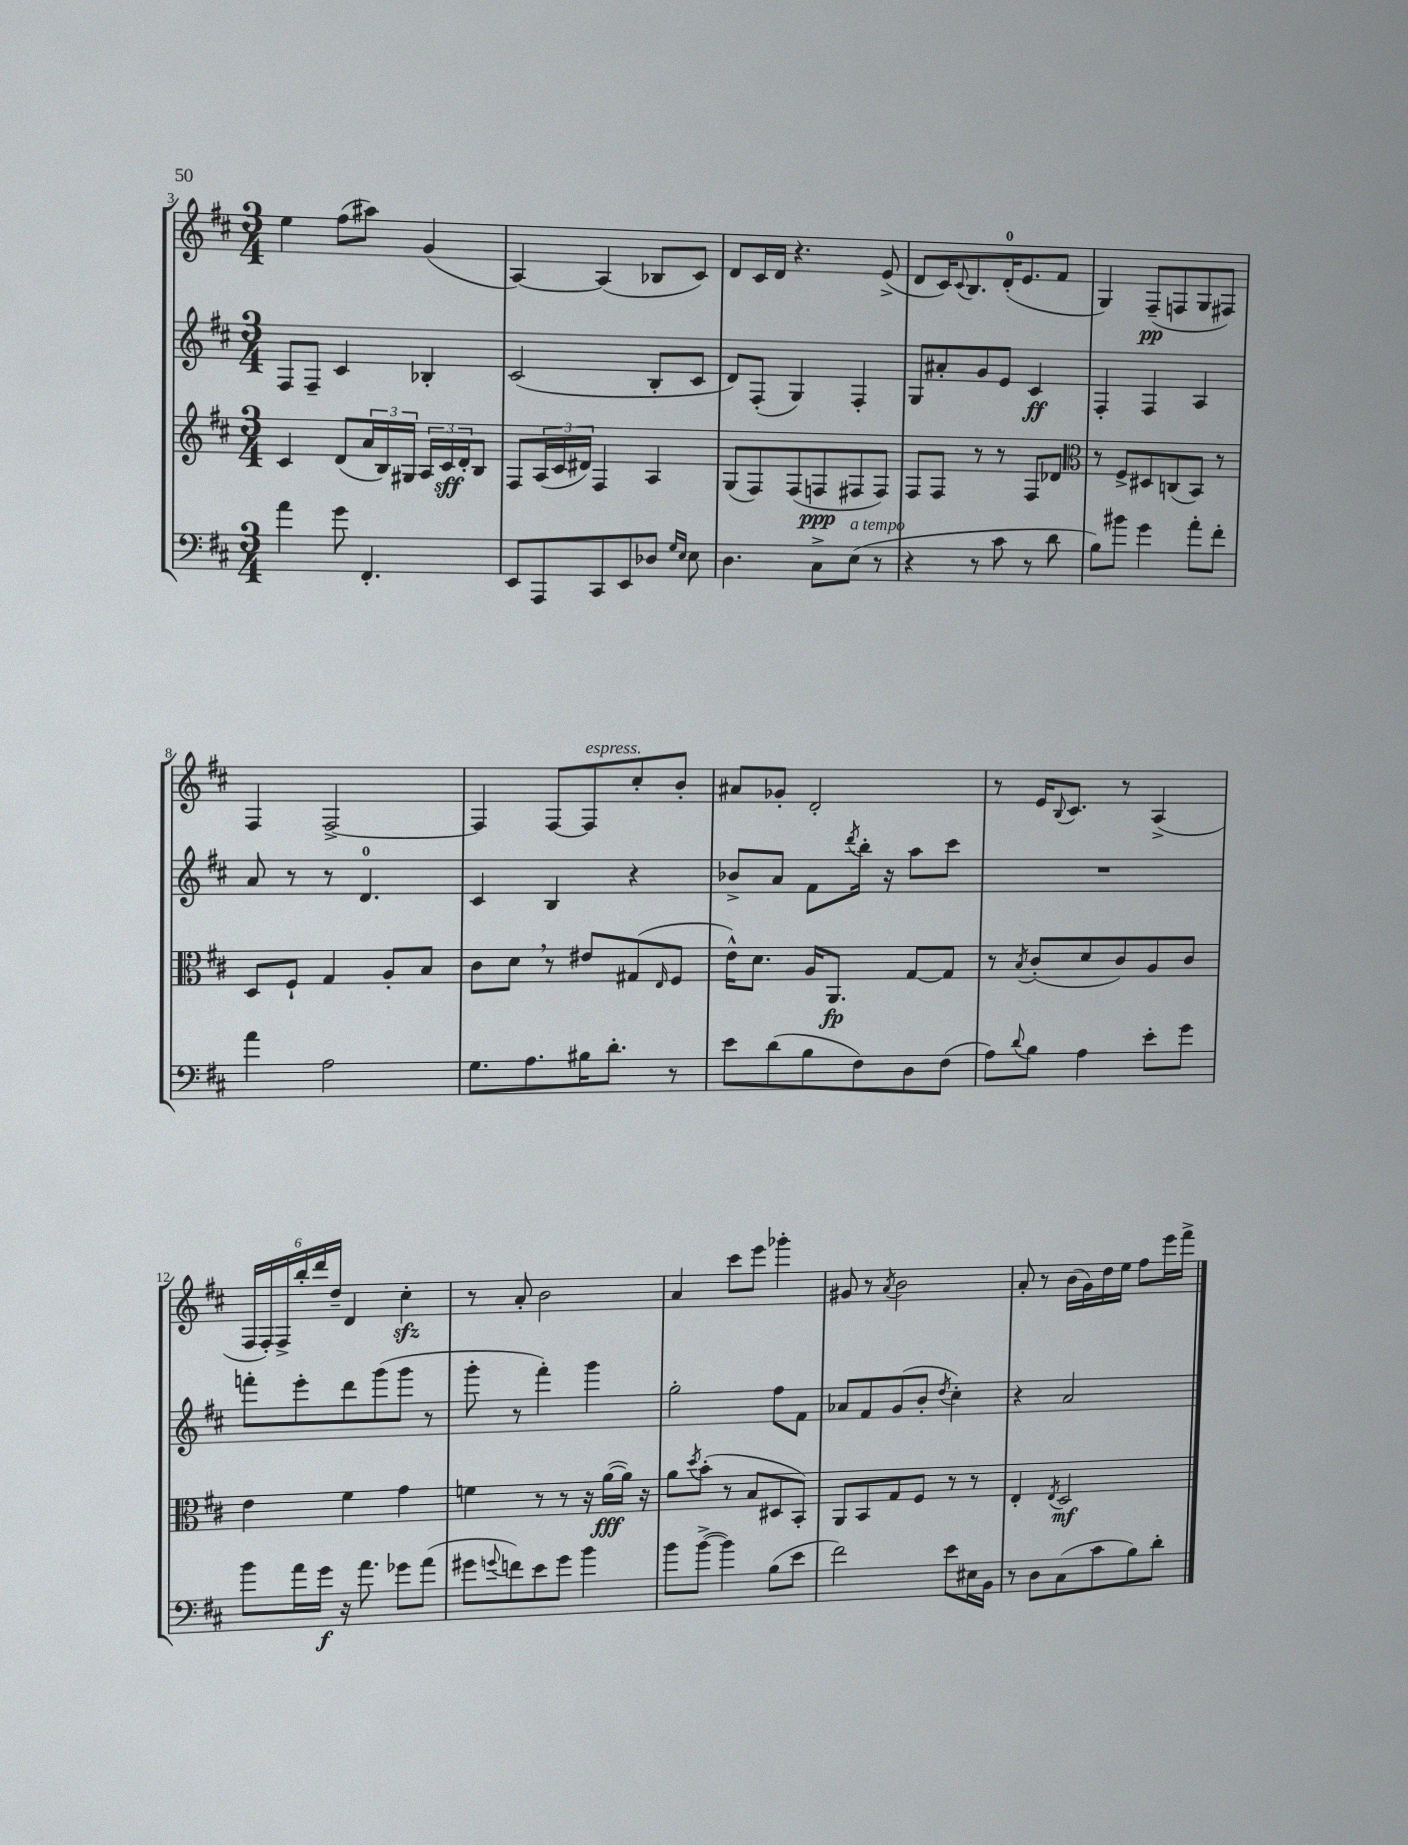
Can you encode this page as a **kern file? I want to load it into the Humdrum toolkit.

**kern	**kern	**kern	**kern
*staff4	*staff3	*staff2	*staff1
*clefF4	*clefG2	*clefG2	*clefG2
*k[f#c#]	*k[f#c#]	*k[f#c#]	*k[f#c#]
*M3/4	*M3/4	*M3/4	*M3/4
4a	4c#	8F#	4ee
.	.	8F#~	.
8g	(8d	4c#	(8ff#
4.FF#'	24a	.	8aa#)
.	24B)	.	.
.	24G#	.	.
.	24A	4B-'	(4g
.	24c#	.	.
.	24d'	.	.
.	8B	.	.
=	=	=	=
8EE	8F#	(2c#	[4A)
8AAA	(24A	.	.
.	24c#	.	.
.	24d#)	.	.
8CC#	4F#	.	(4A]
8EE	.	.	.
8D-	4A	8B'	8B-
16qqG	.	.	.
16qqE	.	.	.
8E	.	8c#	8c#)
=	=	=	=
4.D	(8G	8d)	8d
.	8F#)	(8F#'	16c#
.	.	.	16d
.	(8F#	4G)	4.r
8C#^	8F	.	.
(8E	8F#	4F#'	.
8r	8F#)	.	(8e^
=	=	=	=
4r	8F#	8G	8d
.	8F#	8a#'	16c#)
.	.	.	8qqc#
.	.	.	8.B
8r	8r	8g	.
8c#	8r	8e	(16d'
.	.	.	8.e
8r	8F#	4c#	.
8d	8d-	.	8f#
=	=	=	=
*	*clefC3	*	*
8B)	8r	4F#'	4G)
8b#	8F#^	.	.
4g	8D#	4F#	(8F#~
.	(8C	.	8F
8a'	8BB)	4A	8G
8f#'	8r	.	8F#)
=	=	=	=
4a	8D	8a	4F#
.	8F#`	8r	.
2A	4G	8r	[2F#^
.	.	4.d	.
.	8A'	.	.
.	8B	.	.
=	=	=	=
8.G	8c#	4c#	4F#]
.	8d	.	.
8.A	.	.	.
.	8r	4B	[8F#
16B#	8e#	.	8F#]
8.d'	.	.	.
.	(8G#	4r	8cc#'
.	16qqE	.	.
8r	8F#	.	8b'
=	=	=	=
8e	16e^^)	8b-^	8a#
.	8.d	.	.
(8d	.	8a	8g-'
8B	16A	8f#	2d'
.	8.AA	.	.
.	.	8qddd	.
8F#)	.	16bb'	.
.	.	16r	.
8D	[8G	8aa	.
(8F#	8G]	8ccc#	.
=	=	=	=
8A)	8r	2.r	8r
8qqd	8qB	.	.
8B	(8c#'	.	16e
.	.	.	8qqB
.	.	.	8.c#
4A	8d	.	.
.	8c#)	.	8r
8e'	8A	.	(4A^
8g	8c#	.	.
=	=	=	=
8b	4e	8fff'	24F#
.	.	.	24F#')
.	.	.	24F#^
16a	.	8eee'	24bb'
.	.	.	24ddd
16g	.	.	.
.	.	.	24dd~
16r	4f#	8ddd	4d
8.a	.	.	.
.	.	(8ggg	.
8g-	4g	8ggg	4cc#'
(8a	.	8r	.
=	=	=	=
8g#	4f	8ggg'	8r
8qqg	.	.	.
8f)	.	8r	8a'
8e	8r	4fff#')	2b
8g	8r	.	.
4b	16r	4ggg	.
.	([16a	.	.
.	16a])	.	.
.	16r	.	.
=	=	=	=
8b	8a	2gg'	4a
.	8qdd	.	.
([8b^	(8b'	.	.
4b])	8r	.	8ccc#
.	8B	.	8eee
(8B	8D#	8ff#	4ggg-'
8e	8BB')	8f#	.
=	=	=	=
2f#)	8AA	8a-	8g#
.	8BB	8f#	8r
.	.	.	8qa
.	8G	(8g	2b
.	8F#	8b'	.
.	.	8qdd	.
8e	8r	4cc#')	.
16E#	8r	.	.
16BB	.	.	.
=	=	=	=
8r	4E'	4r	8a'
8D	.	.	8r
.	8qE	.	.
(8C#	2D	2a	(16b
.	.	.	16g)
8c#	.	.	16dd
.	.	.	16ee
8B)	.	.	8ff#
8d'	.	.	16eee
.	.	.	16fff#^
==	==	==	==
*-	*-	*-	*-
